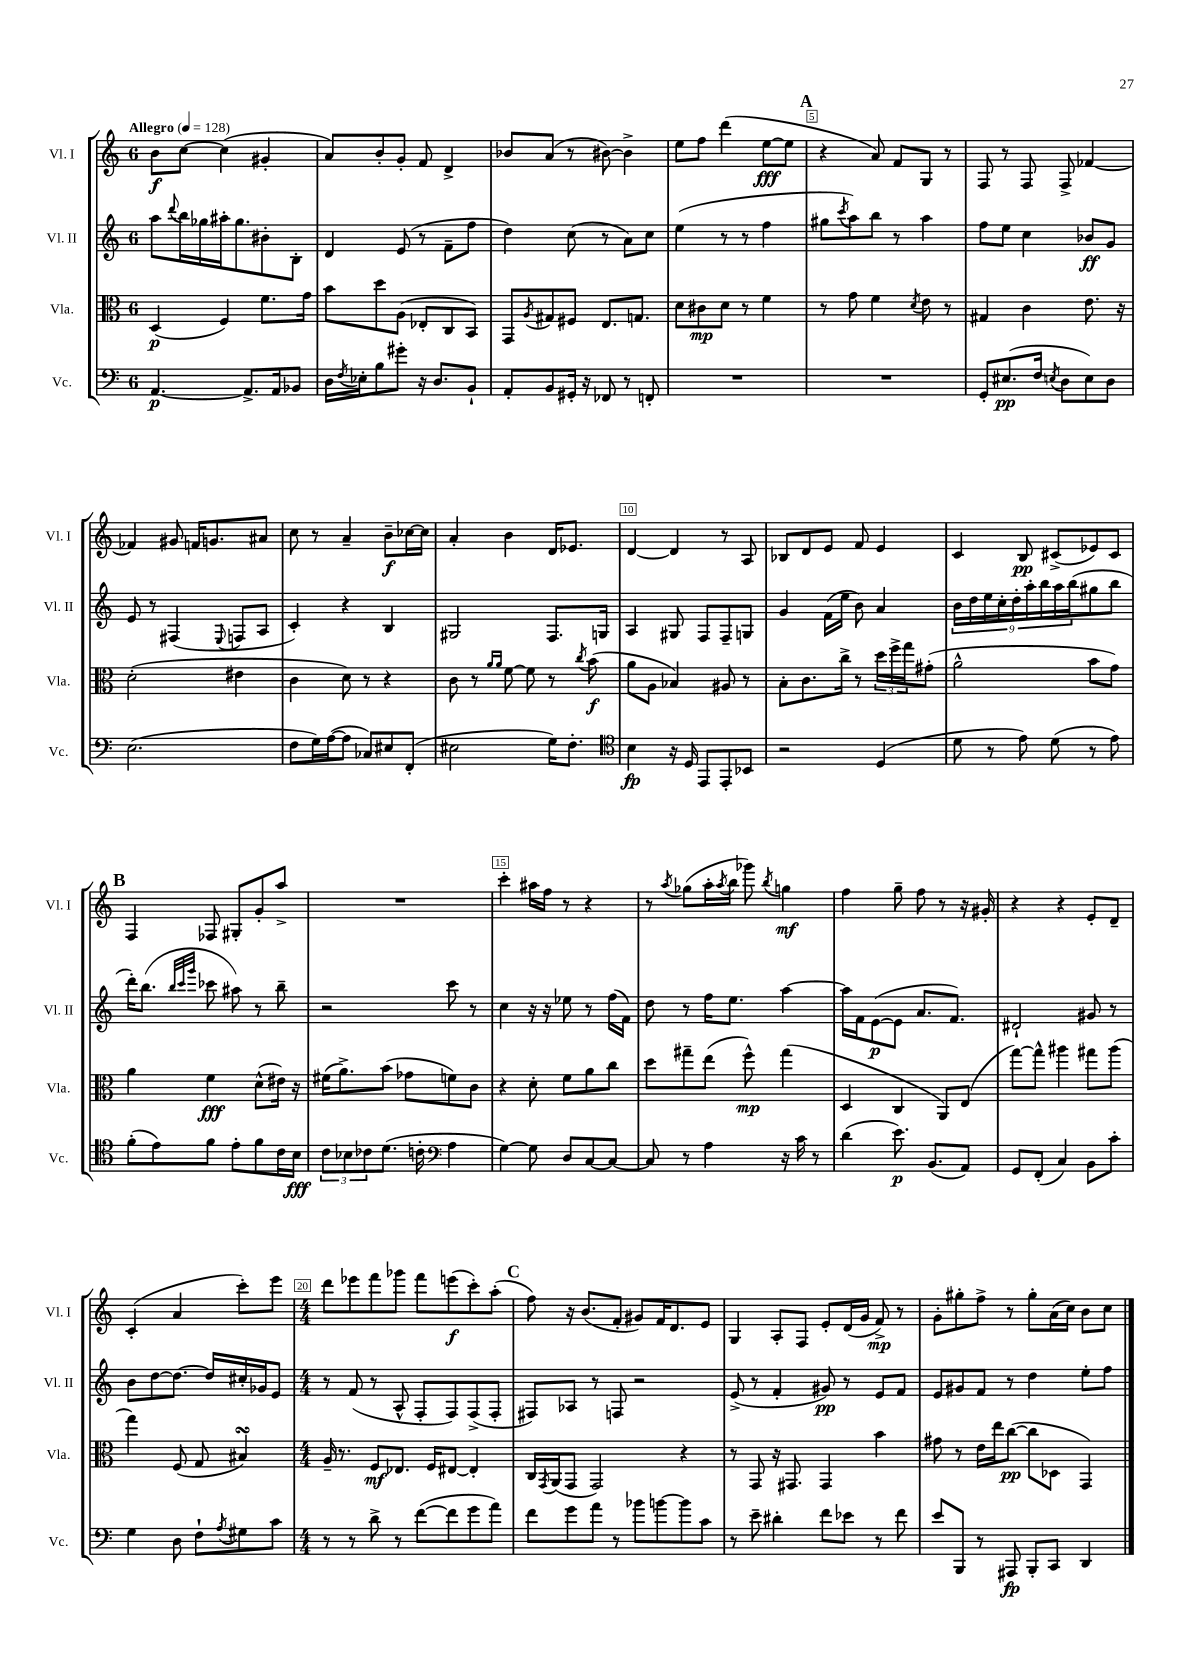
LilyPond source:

<<
\new StaffGroup <<
\new Staff = "s0" \with { instrumentName = "Vl. I" shortInstrumentName = "Vl. I" } {
    \clef treble \key c \major \once \override Staff.TimeSignature.style = #'single-digit \time 6/8 \tempo "Allegro" 4 = 128
    b'8\f c''8~ c''4( gis'4-. |
    a'8) b'8-. g'8-. f'8 d'4-> |
    bes'8 a'8( r8 bis'8~) bis'4-> |
    e''8 f''8 d'''4( e''8~\fff e''8 |
    \mark \markup { \bold "A" } r4 a'8) f'8 g8 r8 |
    f8 r8 f8 f8-> fes'4~ |
    fes'4 gis'8 f'16 g'8. ais'8 |
    c''8 r8 a'4-- b'8--\f ces''16~ ces''16 |
    a'4-. b'4 d'16 ees'8. |
    d'4~ d'4 r8 a8 |
    bes8 d'8 e'8 f'8 e'4 |
    c'4 b8\pp cis'8->( ees'8) cis'8 |
    \mark \markup { \bold "B" } f4 fes8 gis8-. g'8-. a''8-> |
    R2. |
    c'''4-. ais''16 f''16 r8 r4 |
    r8 \acciaccatura { a''8 } ges''8( a''16-. \acciaccatura { a''8 } b''16 ges'''8) \acciaccatura { b''8 } g''4\mf |
    f''4 g''8-- f''8 r8 r16 gis'16-. |
    r4 r4 e'8-. d'8-- |
    c'4-.( a'4 c'''8-.) e'''8 |
    \numericTimeSignature \time 4/4 d'''8 ees'''8 f'''8 ges'''8 f'''8 e'''8\f( c'''8-.) a''8-.( |
    \mark \markup { \bold "C" } f''8) r16 b'8.( f'8-. gis'8) f'16 d'8. e'8 |
    g4 a8-. f8 e'8-. d'16( g'16 f'8->\mp) r8 |
    g'8-. gis''8-. f''8-> r8 gis''8-. a'16( c''16) b'8 c''8 \bar "|." |
}
\new Staff = "s1" \with { instrumentName = "Vl. II" shortInstrumentName = "Vl. II" } {
    \clef treble \key c \major \once \override Staff.TimeSignature.style = #'single-digit \time 6/8
    a''8 \appoggiatura { d'''8 } b''16 ges''16 ais''16-. ges''8. bis'8-. b8-. |
    d'4 e'8( r8 f'8-- f''8 |
    d''4) c''8( r8 a'8) c''8 |
    e''4( r8 r8 f''4 |
    \mark \markup { \bold "A" } gis''8 \acciaccatura { c'''8 } a''8) b''8 r8 a''4 |
    f''8 e''8 c''4 bes'8\ff g'8 |
    e'8 r8 fis4( \appoggiatura { e8 } f8 a8 |
    c'4-.) r4 b4 |
    gis2 f8. g16 |
    a4 gis8 f8 f8-- g8 |
    g'4 f'16( e''16 b'8) a'4 |
    \tuplet 9/8 { b'16 d''16 e''16 c''16-. d''16-. a''16-. b''16 a''16 b''16( } gis''8 b''8 |
    \mark \markup { \bold "B" } d'''16-.) b''8.( \grace { b''32 c'''32 g'''32 } ces'''8 ais''8) r8 b''8-- |
    r2 c'''8 r8 |
    c''4 r16 r16 ees''8 r8 f''16( f'16) |
    d''8 r8 f''16 e''8. a''4~ |
    a''16 f'16 e'8~\p( e'8 a'8. f'8.) |
    dis'2-! gis'8 r8 |
    b'8 d''8~ d''8.~ d''16 cis''16-. ges'16 e'8 |
    \numericTimeSignature \time 4/4 r8 f'8( r8 a8-^ f8-. f8) f8->( f8-. |
    \mark \markup { \bold "C" } fis8) aes8 r8 f8 r2 |
    e'8->( r8 f'4-. gis'8\pp) r8 e'8 f'8 |
    e'8 gis'8 f'8 r8 d''4 e''8-. f''8 \bar "|." |
}
\new Staff = "s2" \with { instrumentName = "Vla." shortInstrumentName = "Vla." } {
    \clef alto \key c \major \once \override Staff.TimeSignature.style = #'single-digit \time 6/8
    d4\p( f4) f'8. g'16 |
    b'8 d''8 a8( ees8-. c8 b,8) |
    g,8 \acciaccatura { a8 } gis8 fis8 e8. g8. |
    d'8 cis'8\mp d'8 r8 f'4 |
    \mark \markup { \bold "A" } r8 g'8 f'4 \acciaccatura { d'8 } e'8 r8 |
    gis4 c'4 e'8. r16 |
    d'2-.( eis'4 |
    c'4 d'8) r8 r4 |
    c'8 r8 \grace { a'16 a'16 } f'8~ f'8 r8 \acciaccatura { c''8 } b'8\f( |
    a'8 a8 bes4) ais8 r8 |
    b8-. c'8. c''16-> r8 \tuplet 3/2 { d''16 f''16-> g''16 } gis'8-.( |
    a'2-^ b'8 g'8) |
    \mark \markup { \bold "B" } a'4 f'4\fff d'8-^( eis'16) r16 |
    fis'16( a'8.->) b'8( ges'8 f'8) c'8 |
    r4 d'8-. f'8 a'8 c''8 |
    d''8 gis''8-- e''8( f''8-^\mp) gis''4( |
    d4 c4 a,8) e8( |
    g''8~) g''8-^ ais''4 gis''8 ais''8( |
    g''4) f8( g8 bis4\turn) |
    \numericTimeSignature \time 4/4 a16-- r8. f8\mf ees8. f16 eis8~ eis4-. |
    \mark \markup { \bold "C" } c16 \acciaccatura { g,8 } a,16( g,8 g,2) r4 |
    r8 g,8 r16 gis,8. gis,4 b'4 |
    gis'8 r8 e'16 e''16 c''8~\pp( c''8 des8 g,4) \bar "|." |
}
\new Staff = "s3" \with { instrumentName = "Vc." shortInstrumentName = "Vc." } {
    \clef bass \key c \major \once \override Staff.TimeSignature.style = #'single-digit \time 6/8
    a,4.~\p a,8.-> a,16 bes,8 |
    d16 \acciaccatura { f8 } ees16-. b8 gis'8-. r16 d8. b,8-! |
    a,8-. b,8 gis,16-. r16 fes,8 r8 f,8-. |
    R2. |
    \mark \markup { \bold "A" } R2. |
    g,8-. eis8.\pp( f16 \acciaccatura { e8 } d8 e8) d8 |
    e2.( |
    f8 g16) a16~( a8 ces8) eis8 f,8-.( |
    eis2 g16) f8.-. |
    \clef tenor b4\fp r16 d16 e,8 e,8-. bes,8 |
    r2 d4( |
    d'8 r8 e'8) d'8( r8 e'8) |
    \mark \markup { \bold "B" } f'8-.( e'8) f'8 e'8-. f'8 c'16 b16\fff |
    \tuplet 3/2 { c'8 bes8 ces'8 } d'8.( c'16-. \clef bass a4 |
    g4~) g8 d8 c8~ c8~ |
    c8 r8 a4 r16 c'16 r8 |
    d'4( e'8.\p) b,8.( a,8) |
    g,8 f,8-.( c4) b,8 c'8-. |
    g4 d8 f8-! \acciaccatura { a8 } gis8 c'8 |
    \numericTimeSignature \time 4/4 r8 r8 d'8-> r8 f'8~( f'8 g'8 a'8) |
    \mark \markup { \bold "C" } f'8 g'8 a'8 r8 bes'8 b'8~ b'8 c'8 |
    r8 e'8-- dis'4-. f'8 ees'8 r8 f'8 |
    e'8 b,,8 r8 ais,,8\fp b,,8-. c,8 d,4 \bar "|." |
}
>>
>>
\layout { \context { \Score \override BarNumber.break-visibility = ##(#f #t #t) barNumberVisibility = #(every-nth-bar-number-visible 5) \override BarNumber.stencil = #(make-stencil-boxer 0.1 0.3 ly:text-interface::print) } }
